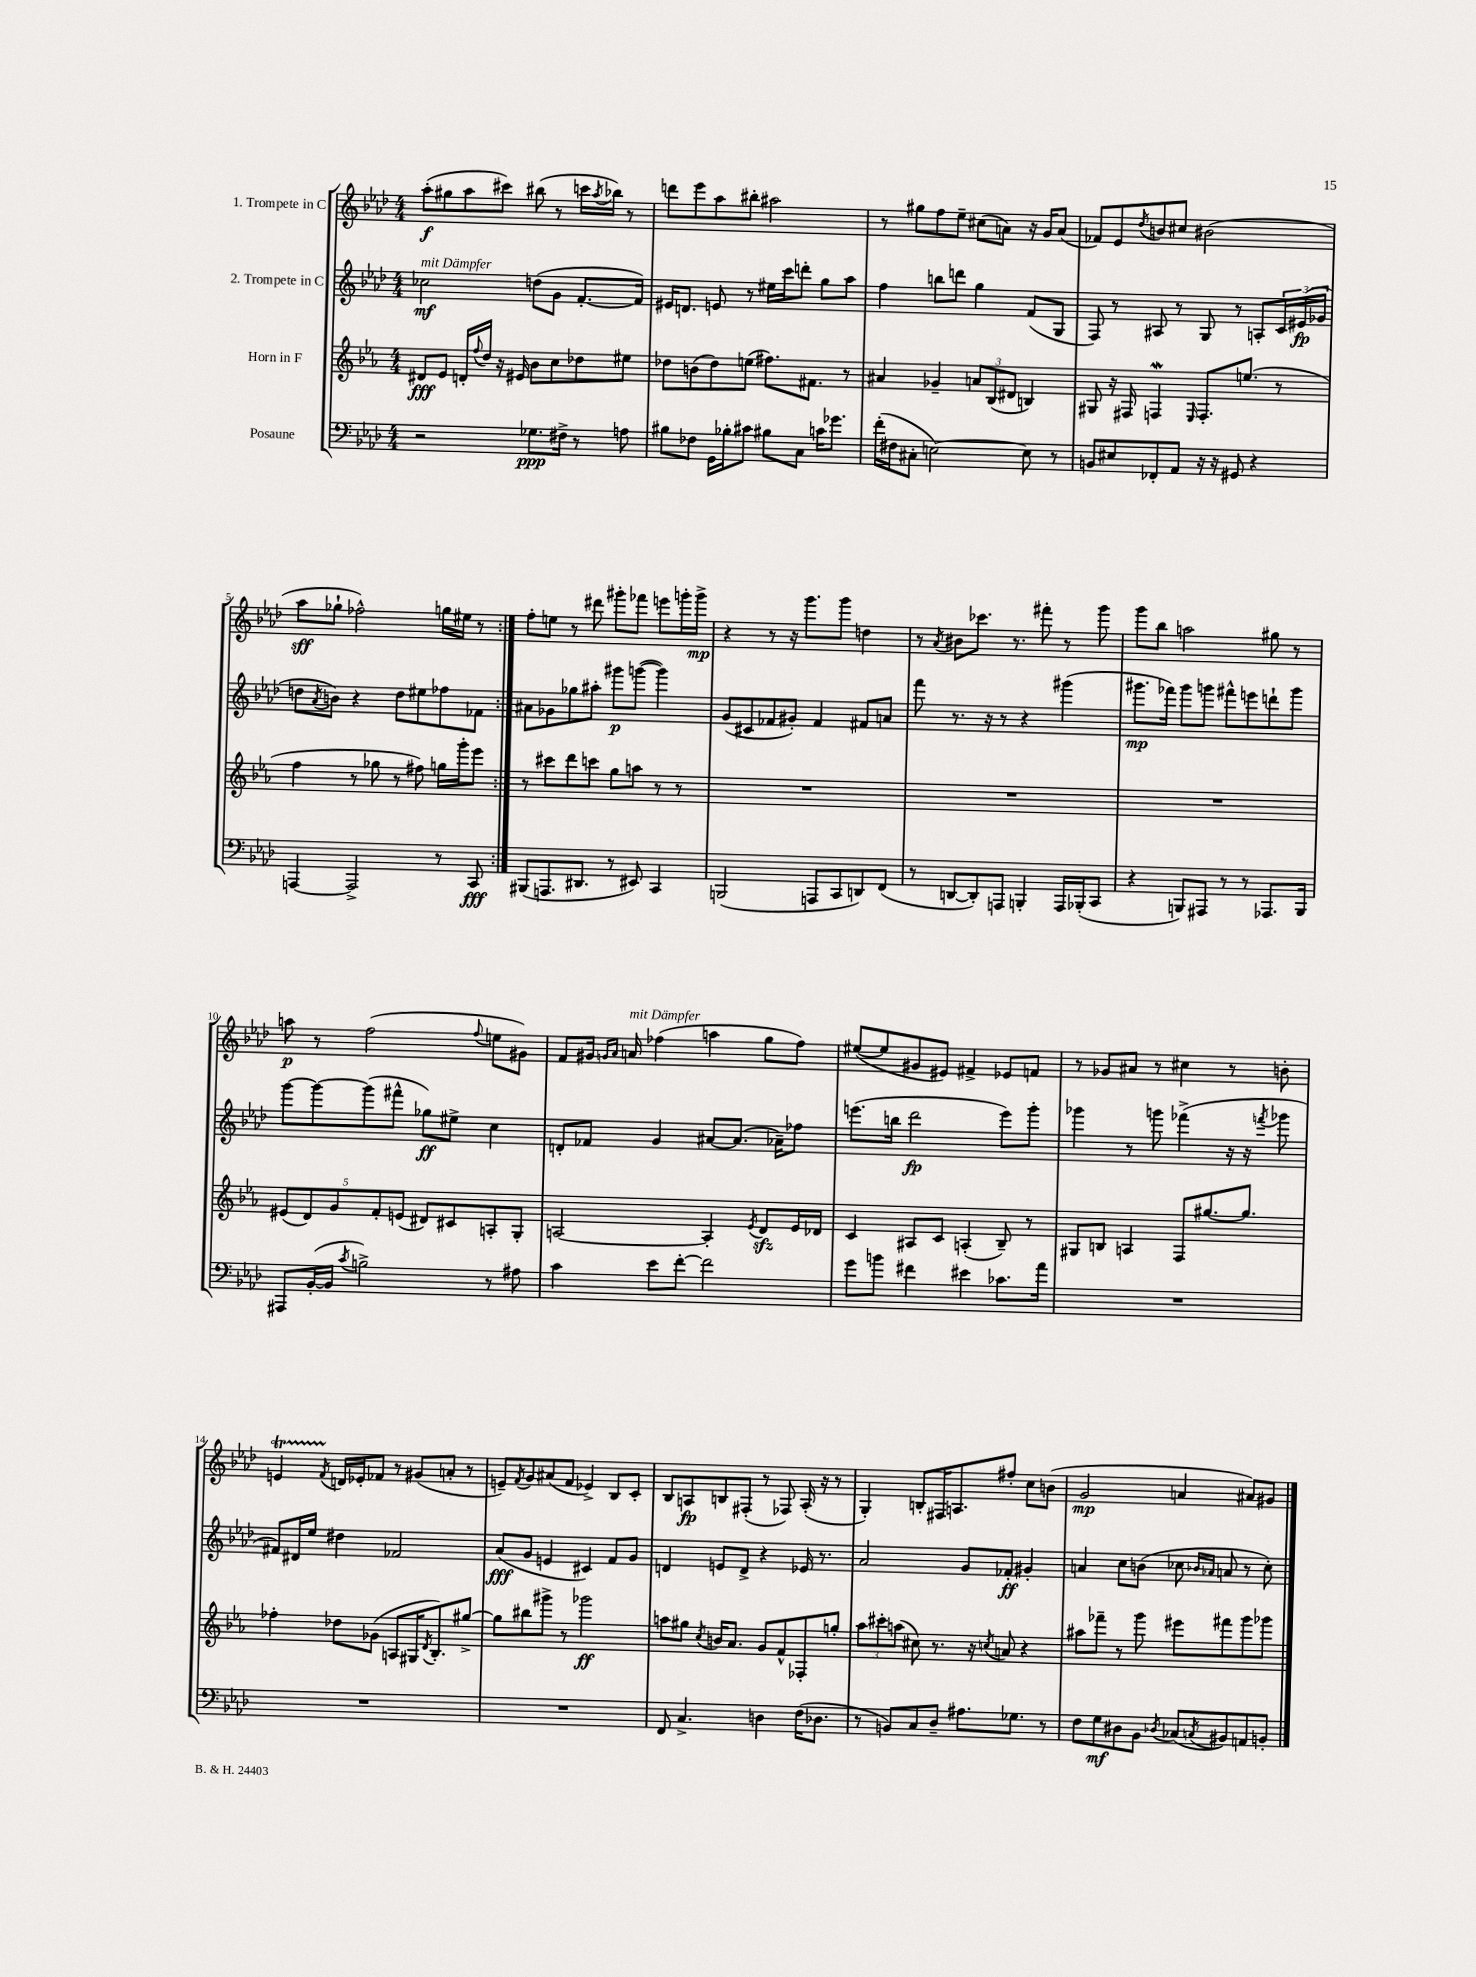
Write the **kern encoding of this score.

**kern	**dynam	**kern	**dynam	**kern	**dynam	**kern	**dynam
*part4	*part4	*part3	*part3	*part2	*part2	*part1	*part1
*staff4	*staff4	*staff3	*staff3	*staff2	*staff2	*staff1	*staff1
*I"Posaune	*	*I"Horn in F	*	*I"2. Trompete in C	*	*I"1. Trompete in C	*
*clefF4	*	*clefG2	*	*clefG2	*	*clefG2	*
*k[b-e-a-d-]	*	*k[b-e-a-]	*	*k[b-e-a-d-]	*	*k[b-e-a-d-]	*
*M4/4	*	*M4/4	*	*M4/4	*	*M4/4	*
=1	=1	=1	=1	=1	=1	=1	=1
!	!	!	!	!LO:TX:a:i:t=mit Dämpfer	!	!	!
2r	.	8d#X/L	fff	2cc-X\	mf	(8aa-'\L	f
.	.	8e-/J	.	.	.	8gg#X\	.
.	.	16dn'/LL	.	.	.	8aa-\	.
.	.	8qqff/	.	.	.	.	.
.	.	16dd/JJ	.	.	.	.	.
.	.	16r	.	.	.	8ccc#X\J)	.
.	.	16e#X/	.	.	.	.	.
8.G-X\L	ppp	8b-\L	.	(8ddn\L	.	(8bb#X\	.
.	.	8cc\	.	8g\J	.	8r	.
16F#X^\Jk	.	.	.	.	.	.	.
8r	.	8dd-X\	.	[8.f'/L	.	16cccn\LL	.
.	.	.	.	.	.	8qaa-/	.
.	.	.	.	.	.	16bb-X\JJ)	.
8An\	.	8ee#X\J	.	.	.	8r	.
.	.	.	.	16f/Jk])	.	.	.
=2	=2	=2	=2	=2	=2	=2	=2
8B#X\L	.	8dd-X\L	.	16e#X/KL	.	8dddn\L	.
.	.	.	.	8.dn/J	.	.	.
8F-X\J	.	(8bn\	.	.	.	8eee-\	.
16GG\LL	.	8dd-\)	.	8en/	.	8aa-\	.
16B-X'\J	.	.	.	.	.	.	.
8c#X\J	.	(8een\J	.	8r	.	8bb#X'\J	.
8B#X\L	.	8.ff#X\L)	.	16ee#X\LL	.	2aa#X\	.
.	.	.	.	16ccc\J	.	.	.
8C\J	.	.	.	8dddn'\J	.	.	.
.	.	8.f#X\J	.	.	.	.	.
16cn\KL	.	.	.	8gg\L	.	.	.
8.g-X\J	.	.	.	.	.	.	.
.	.	8r	.	8aa-\J	.	.	.
=3	=3	=3	=3	=3	=3	=3	=3
(16f'\LL	.	4a#X/	.	4ff\	.	8r	.
16F#X\J	.	.	.	.	.	.	.
8C#X'\J	.	.	.	.	.	8gg#X\L	.
[2En\)	.	4g-X~/	.	8bbn\L	.	8ff\	.
.	.	.	.	8dddn\J	.	8ee-~\J	.
.	.	12an/L	.	4gg\	.	(8cc#X\L	.
.	.	(12B-/	.	.	.	.	.
.	.	.	.	.	.	8an\J)	.
.	.	12d#X/J	.	.	.	.	.
8E\]	.	4Bn/)	.	(8f/L	.	16r	.
.	.	.	.	.	.	16g/KL	.
8r	.	.	.	8G/J	.	(8a/J	.
=4	=4	=4	=4	=4	=4	=4	=4
8BBn/L	.	8G#X/	.	8F/)	.	8f-X/L)	.
8E#X/	.	16r	.	8r	.	8e-/	.
.	.	16F#X/	.	.	.	.	.
.	.	.	.	.	.	8qdd-/	.
8FF-X'/	.	4FnW/	.	8A#X/	.	8bn/	.
8AA-/J	.	.	.	8r	.	8cc#X/J	.
.	.	16qqE-/	.	.	.	.	.
16r	.	8.F'/L	.	8G/	.	(2b#X\	.
16r	.	.	.	.	.	.	.
8GG#X/	.	.	.	8r	.	.	.
.	.	(8.een/J	.	.	.	.	.
4r	.	.	.	8An'/L	.	.	.
.	.	8r	.	24c/L	.	.	.
.	.	.	.	(24e#X/	fp	.	.
.	.	.	.	24g-X/JJ	.	.	.
!!LO:LB:g=z
=5	=5	=5	=5	=5	=5	=5	=5
[4AAAn/	.	4ff\	.	8ddn\L	.	8aa-\L	sff
.	.	.	.	8qa-/	.	.	.
.	.	.	.	8bn\J)	.	8gg-X`\J	.
2AAA^/]	.	8r	.	4r	.	2ff-X^^\)	.
.	.	8gg-X\	.	.	.	.	.
.	.	8r	.	8dd\L	.	.	.
.	.	8ff#X\)	.	8ee#X\	.	.	.
8r	.	16ggn\LL	.	8ff-X\	.	16ggn\LL	.
.	.	16ggg'\J	.	.	.	16ee#X\JJ	.
8CC/	fff	8eee-\J	.	8f-X\J	.	8r	.
=6:|!	=6:|!	=6:|!	=6:|!	=6:|!	=6:|!	=6:|!	=6:|!
(8BBB#X/L	.	8r	.	8a#X\L	.	8ff'\L	.
8.AAAn/	.	8ccc#X\L	.	8g-X\	.	8een\J	.
.	.	8ddd\	.	8gg-X\	.	8r	.
8.DD#X/J	.	.	.	.	.	.	.
.	.	8cccn\J	.	8aa#X'\J	.	8ddd#X\	.
8r	.	8gg\L	.	8ggg#X\L	p	8ggg#X'\L	.
8EE#X/)	.	8aan\J	.	([8gggn\J	.	8fff-X\J	.
4CC/	.	8r	.	4ggg\])	.	8eeen\L	.
.	.	8r	.	.	.	16gggn'\L	.
.	.	.	.	.	.	16ggg^\JJ	mp
=7	=7	=7	=7	=7	=7	=7	=7
(2BBBn/	.	1r	.	(8g/L	.	4r	.
.	.	.	.	8c#X/	.	.	.
.	.	.	.	8f-X/	.	8r	.
.	.	.	.	8g#X'/J)	.	16r	.
.	.	.	.	.	.	8.ggg\L	.
8AAAn/L	.	.	.	4f-/	.	.	.
8CC/	.	.	.	.	.	8ggg\J	.
8DDn/)	.	.	.	8f#X/L	.	4ddn\	.
(8FF/J	.	.	.	8an/J	.	.	.
=8	=8	=8	=8	=8	=8	=8	=8
8r	.	1r	.	8fff\	.	8r	.
.	.	.	.	.	.	8qa-/	.
[8DDn/L	.	.	.	8.r	.	8b#X\L	.
8DD'/])	.	.	.	.	.	8.ccc-X\J	.
.	.	.	.	16r	.	.	.
8AAAn/J	.	.	.	8r	.	.	.
.	.	.	.	.	.	8.r	.
4BBBn'/	.	.	.	4r	.	.	.
.	.	.	.	.	.	8fff#X'\	.
16AAA/LL	.	.	.	(4ggg#X\	.	8r	.
(16BBB-X'/J	.	.	.	.	.	.	.
8CC/J	.	.	.	.	.	8ggg\	.
=9	=9	=9	=9	=9	=9	=9	=9
4r	.	1r	.	8.ggg#X\L	mp	8ggg\L	.
.	.	.	.	.	.	8bb-\J	.
.	.	.	.	16fff-X\Jk)	.	.	.
8BBBn/L)	.	.	.	8ggg#\L	.	2aan\	.
8AAA#X/J	.	.	.	8gggn\J	.	.	.
8r	.	.	.	8fff#X^^\L	.	.	.
8r	.	.	.	8eeen\	.	.	.
8.AAA-X/L	.	.	.	8dddn`\	.	8gg#X\	.
.	.	.	.	8ggg\J	.	8r	.
16BBB/Jk	.	.	.	.	.	.	.
!!LO:LB:g=z
=10	=10	=10	=10	=10	=10	=10	=10
8AAA#X/L	.	(10e#X/L	.	[8ggg\L	.	8aan\	p
.	.	10d/)	.	.	.	.	.
([16BB-'/L	.	.	.	8ggg\_	.	8r	.
16BB-/JJ]	.	.	.	.	.	.	.
.	.	10g/	.	.	.	.	.
8qc/	.	.	.	.	.	.	.
2Bn^\)	.	.	.	(8ggg\]	.	(2ff\	.
.	.	10f'/	.	.	.	.	.
.	.	.	.	8fff#X^^\J	.	.	.
.	.	(10en/J	.	.	.	.	.
.	.	8d#X/L)	.	8gg-X\L)	ff	.	.
.	.	8c#X/	.	8ee#X^\J	.	.	.
.	.	.	.	.	.	8qqff/	.
8r	.	8An'/	.	4cc\	.	8een\L	.
8A#X\	.	8G'/J	.	.	.	8g#X\J)	.
=11	=11	=11	=11	=11	=11	=11	=11
4c\	.	[2An/	.	8dn'/L	.	8f/L	.
.	.	.	.	8f-X/J	.	16g#X/Jk	.
.	.	.	.	.	.	16qqgn/LL	.
.	.	.	.	.	.	16qqa-/JJ	.
!	!	!	!	!	!	!LO:TX:a:i:t=mit Dämpfer	!
.	.	.	.	.	.	16an/	.
8e-\L	.	.	.	4g/	.	(4ff-X\	.
[8f'\J	.	.	.	.	.	.	.
2f\]	.	4A'/]	.	[8a#X/L	.	4aan\	.
.	.	.	.	(8.a#/J]	.	.	.
.	.	8qe-/	.	.	.	.	.
.	.	8dzz/L	.	.	.	8gg\L	.
.	.	.	.	16a-X~\KL)	.	.	.
.	.	16e-/L	.	8ff-X\J	.	8ff-\J)	.
.	.	16d-X/JJ	.	.	.	.	.
=12	=12	=12	=12	=12	=12	=12	=12
8g\L	.	4c/	.	(8.eeen\L	.	([8ee#X/L	.
8bn\J	.	.	.	.	.	8ee#/]	.
.	.	.	.	16bbn\Jk	.	.	.
4f#X\	.	8A#X/L	.	2ddd-\	fp	8g#X/	.
.	.	8c/J	.	.	.	8e#X/J)	.
4e#X\	.	(4An'/	.	.	.	4f#X^/	.
8.c-X\L	.	8B-~/)	.	8eee\L)	.	8e-X/L	.
.	.	8r	.	8ggg'\J	.	8fn/J	.
16a-\Jk	.	.	.	.	.	.	.
=13	=13	=13	=13	=13	=13	=13	=13
1r	.	8G#X/L	.	4ggg-X\	.	8r	.
.	.	8Bn/J	.	.	.	8g-X/L	.
.	.	4An/	.	8r	.	8a#X/J	.
.	.	.	.	8gggn\	.	8r	.
.	.	8F/L	.	(4fff-X^\	.	4cc#X\	.
.	.	[8.gg#X/	.	.	.	.	.
.	.	.	.	16r	.	8r	.
.	.	8.gg#/J]	.	16r	.	.	.
.	.	.	.	8qfffn/	.	.	.
.	.	.	.	8ggg-X\	.	8bn'\	.
!!LO:LB:g=z
=14	=14	=14	=14	=14	=14	=14	=14
1r	.	4ff-X'\	.	8f#X/L)	.	4ent/	.
.	.	.	.	16d#X/L	.	.	.
.	.	.	.	16ee-/JJ	.	.	.
.	.	.	.	.	.	8qf/	.
.	.	8dd-X\L	.	4dd#X\	.	16dn/LL	.
.	.	.	.	.	.	16e-X'/J	.
.	.	(8g-X\J	.	.	.	8f-X/J	.
.	.	8An/L	.	2f-X/	.	8r	.
.	.	16G#X/K	.	.	.	(8g#X/L	.
.	.	8qd/	.	.	.	.	.
.	.	8.B-'/)	.	.	.	.	.
.	.	.	.	.	.	8an'/J	.
.	.	[8gg#X^/J	.	.	.	8r	.
=15	=15	=15	=15	=15	=15	=15	=15
1r	.	8gg#\L]	.	(8a-/L	fff	8en~/L)	.
.	.	.	.	.	.	8qf/	.
.	.	8bb#X\	.	8g/J	.	8g/	.
.	.	8ggg#X^\J	.	4en/	.	(8a#X/	.
.	.	8r	.	.	.	8f/J	.
.	.	2ggg-X\	ff	4c#X/)	.	4e-X^/)	.
.	.	.	.	8f/L	.	8B-/L	.
.	.	.	.	8g/J	.	8c'/J	.
=16	=16	=16	=16	=16	=16	=16	=16
8FF/	.	8aan\L	.	4dn/	.	8B-/L	.
4.C^/	.	8gg#X\J	.	.	.	8An/	fp
.	.	8qcc/	.	.	.	.	.
.	.	16bn/KL	.	8en/L	.	8Bn/	.
.	.	8.a-/J	.	.	.	.	.
.	.	.	.	8d^/J	.	(8F#X'/J	.
4Dn\	.	8g/L	.	4r	.	8r	.
.	.	8f^^/	.	.	.	8F-X/)	.
(16F\KL	.	8F-X'/	.	16e-X/	.	(16A'/	.
8.D-X\J	.	.	.	8.r	.	16r	.
.	.	8ggn'/J	.	.	.	8r	.
=17	=17	=17	=17	=17	=17	=17	=17
8r	.	12aa-\L	.	2a-/	.	4G'/)	.
.	.	12ccc#X'\	.	.	.	.	.
8BBn/L)	.	.	.	.	.	.	.
.	.	(12aan\J	.	.	.	.	.
8C/	.	8cc#X\)	.	.	.	8Bn'/L	.
8D-~/J	.	8.r	.	.	.	16F#X/K	.
.	.	.	.	.	.	8.An/	.
8.A#X\L	.	.	.	8g/L	.	.	.
.	.	16r	.	.	.	.	.
.	.	8qccn/	.	.	.	.	.
.	.	8an/	.	8f-X'/J	ff	8ff#X'/J	.
8.G-X\J	.	.	.	.	.	.	.
.	.	4r	.	4g#X'/	.	8cc\L	.
8r	.	.	.	.	.	(8bn\J	.
=18	=18	=18	=18	=18	=18	=18	=18
8F\L	.	8aa#X\L	.	4an/	.	2g/	mp
8G\	mf	8fff-X~\J	.	.	.	.	.
8D#X\	.	8r	.	8cc\L	.	.	.
8BB-\J	.	8ggg\	.	(8bn\J	.	.	.
8qD-X/	.	.	.	.	.	.	.
(8C-X/L	.	8eee#X\L	.	8cc-X\	.	4an/	.
.	.	.	.	16qqb-X/LL	.	.	.
8qCn/	.	.	.	16qqa-X/JJ	.	.	.
8BB#X/)	.	8fff#X\	.	8an/	.	.	.
8AAn/	.	8ggg\	.	8r	.	8a#X/L)	.
8BBn'/J	.	8ggg-X\J	.	8cc-'\)	.	8g#X/J	.
==	==	==	==	==	==	==	==
*-	*-	*-	*-	*-	*-	*-	*-
